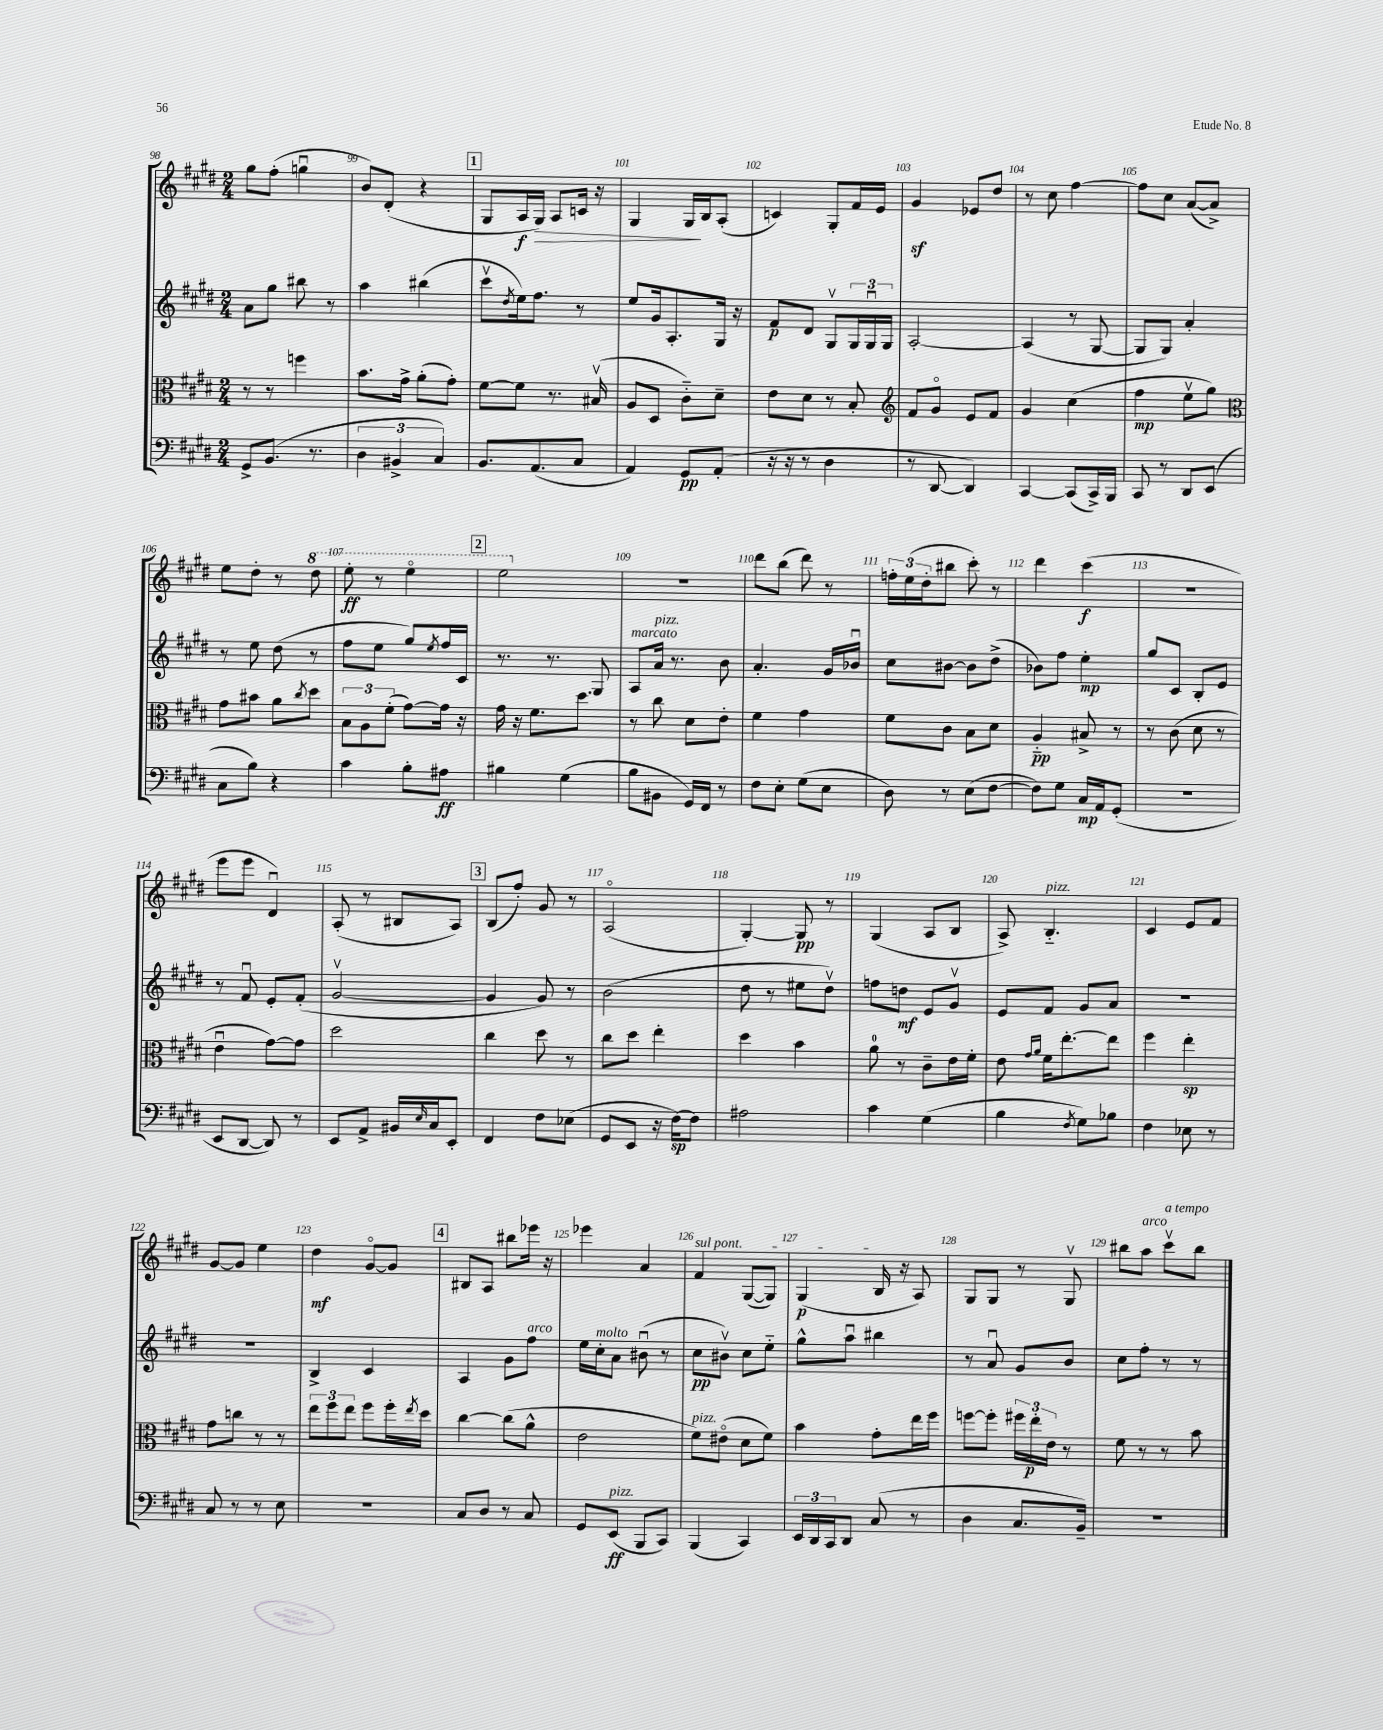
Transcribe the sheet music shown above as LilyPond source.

<<
\new StaffGroup <<
\new Staff = "s0" {
    \clef treble \key e \major \numericTimeSignature \time 2/4
    gis''8 fis''8-.( g''4\downbow |
    b'8) dis'8-.( r4 |
    \mark \markup { \box "1" } gis8 a16\f gis16\>) a8 c'16 r16 |
    gis4 gis16\! b16 a8-.( |
    c'4) gis8-. fis'16 e'16 |
    gis'4\sf ees'8 dis''8 |
    r8 cis''8 fis''4~ |
    fis''8 cis''8 a'8~( a'8->) |
    e''8 dis''8-. r8 \ottava #1 dis'''8 |
    e'''8-.\ff r8 e'''4\flageolet |
    \mark \markup { \box "2" } e'''2 \ottava #0 |
    R2 |
    dis'''8 b''8( dis'''8) r8 |
    \tuplet 3/2 { f''16-. e''16( dis''16-. } bis''8 cis'''8-.) r8 |
    dis'''4 cis'''4\f( |
    R2 |
    e'''8 e'''8 dis'4\downbow) |
    a8-.( r8 bis8 a8) |
    \mark \markup { \box "3" } b8( fis''8-.) gis'8 r8 |
    a2\flageolet( |
    gis4~-.) gis8\pp r8 |
    gis4( a8 b8 |
    a8->) b4.-_^\markup { \italic "pizz." } |
    cis'4 e'8 fis'8 |
    gis'8~ gis'8 e''4 |
    dis''4\mf gis'8~\flageolet gis'8 |
    \mark \markup { \box "4" } bis8 a8 bis''8 ees'''16 r16 |
    ees'''4 a'4 |
    \once \override TextSpanner.bound-details.left.text = \markup { \italic "sul pont." } fis'4\startTextSpan gis8~( gis8) |
    gis4\p( b16\stopTextSpan r16 a8) |
    gis8 gis8 r8 gis8\upbow |
    bis''8 a''8^\markup { \italic "arco" } cis'''8\upbow^\markup { \italic "a tempo" } bis''8 \bar "|." |
}
\new Staff = "s1" {
    \clef treble \key e \major \numericTimeSignature \time 2/4
    a'8 gis''8 bis''8 r8 |
    a''4 bis''4( |
    \mark \markup { \box "1" } cis'''8\upbow \acciaccatura { dis''8 } e''16) fis''8. r8 |
    e''8 gis'16 a8.-. gis16 r16 |
    fis'8\p dis'8 gis8\upbow \tuplet 3/2 { gis16 gis16\downbow gis16 } |
    a2~-. |
    a4( r8 gis8~ |
    gis8 gis8) a'4-. |
    r8 e''8 dis''8( r8 |
    fis''8 e''8 gis''8) \acciaccatura { e''8 } fis''16 cis'16 |
    \mark \markup { \box "2" } r8. r8. gis8 |
    a8^\markup { \italic "marcato" } a'16^\markup { \italic "pizz." } r8. b'8 |
    a'4.-. gis'16 bes'16\downbow |
    cis''8 bis'8~ bis'8 dis''8->( |
    bes'8) fis''8 e''4-.\mp |
    gis''8 cis'8 b8-. e'8 |
    r8 fis'8\downbow e'8-. fis'8-.( |
    gis'2~\upbow |
    \mark \markup { \box "3" } gis'4 gis'8) r8 |
    b'2( |
    dis''8 r8 eis''8 dis''8\upbow) |
    f''8 d''8\mf e'8 gis'8\upbow |
    e'8 fis'8 gis'8 a'8 |
    R2 |
    R2 |
    b4-> cis'4 |
    \mark \markup { \box "4" } a4 gis'8 fis''8^\markup { \italic "arco" } |
    e''16 cis''16-.^\markup { \italic "molto" } a'8 bis'8\downbow( r8 |
    cis''8\pp bis'8\upbow) cis''8 e''8-_ |
    gis''8-^ a''8\downbow bis''4 |
    r8 a'8\downbow gis'8 b'8 |
    cis''8 fis''8-. r8 r8 \bar "|." |
}
\new Staff = "s2" {
    \clef alto \key e \major \numericTimeSignature \time 2/4
    r8 r8 f''4 |
    b'8. gis'16-> a'8-.( gis'8-.) |
    \mark \markup { \box "1" } fis'8~ fis'8 r8. bis16\upbow( |
    a8 dis8 cis'8-_) dis'8-- |
    e'8 dis'8 r8 b8-. |
    \clef treble fis'8 gis'8\flageolet e'8 fis'8 |
    gis'4 cis''4( |
    fis''4\mp e''8\upbow gis''8) |
    \clef alto gis'8 bis'8 a'8 \acciaccatura { cis''8 } dis''8 |
    \tuplet 3/2 { b8 a8 fis'8-.( } gis'8~) gis'16 r16 |
    \mark \markup { \box "2" } gis'16 r16 fis'8. dis''8. |
    r8 cis''8 dis'8 e'8-. |
    fis'4 gis'4 |
    fis'8 cis'8 b8 dis'8 |
    a4-_\pp bis8-> r8 |
    r8 cis'8( dis'8 r8 |
    e'4\downbow gis'8~) gis'8 |
    dis''2 |
    \mark \markup { \box "3" } cis''4 dis''8 r8 |
    cis''8 dis''8 e''4-. |
    dis''4 b'4 |
    a'8-0 r8 cis'8-- e'16 fis'16-. |
    e'8 \grace { gis'16 a'16 } fis'16 e''8.~-. e''8 |
    fis''4 e''4-.\sp |
    gis'8 c''8 r8 r8 |
    \tuplet 3/2 { e''8 fis''8 e''8 } fis''8 fis''16-. \acciaccatura { e''8 } dis''16 |
    \mark \markup { \box "4" } cis''4~ cis''8( a'8-^ |
    e'2 |
    fis'8^\markup { \italic "pizz." }) eis'8\flageolet( dis'8 fis'8) |
    b'4 gis'8-. e''16 fis''16 |
    f''8~ f''8-. \tuplet 3/2 { fis''16 e''16-.\p e'16 } r8 |
    fis'8 r8 r8 b'8 \bar "|." |
}
\new Staff = "s3" {
    \clef bass \key e \major \numericTimeSignature \time 2/4
    gis,8-> b,8.( r8. |
    \tuplet 3/2 { dis4 bis,4-> cis4) } |
    \mark \markup { \box "1" } b,8. a,8.( cis8 |
    a,4) gis,8\pp a,8-.( |
    r16 r16 r8 dis4 |
    r8 dis,8~ dis,4) |
    cis,4~ cis,8( cis,16->) b,,16 |
    cis,8 r8 dis,8 e,8( |
    cis8 b8) r4 |
    cis'4 b8-. ais8\ff |
    \mark \markup { \box "2" } bis4 gis4( |
    b8 bis,8 gis,16) fis,16 r8 |
    fis8 e8-. gis8( e8 |
    dis8) r8 e8( fis8~ |
    fis8) gis8 cis16\mp a,16 gis,8-.( |
    R2 |
    e,8 dis,8~ dis,8) r8 |
    e,8 a,8-> bis,16 \grace { e16 } cis16 e,8-. |
    \mark \markup { \box "3" } fis,4 fis8 ees8( |
    gis,8 e,8 r16 fis16~\sp) fis8 |
    ais2 |
    cis'4 gis4( |
    b4 \acciaccatura { fis8 } gis8) bes8 |
    fis4 ees8 r8 |
    cis8 r8 r8 e8 |
    R2 |
    \mark \markup { \box "4" } cis8 dis8 r8 cis8 |
    gis,8 e,8\ff^\markup { \italic "pizz." }( b,,8 cis,8) |
    b,,4( cis,4) |
    \tuplet 3/2 { e,16 dis,16 cis,16 } dis,8 cis8( r8 |
    dis4 cis8. b,16--) |
    R2 \bar "|." |
}
>>
>>
\layout { \context { \Score currentBarNumber = #98 \override BarNumber.break-visibility = ##(#f #t #t) barNumberVisibility = #all-bar-numbers-visible } }
